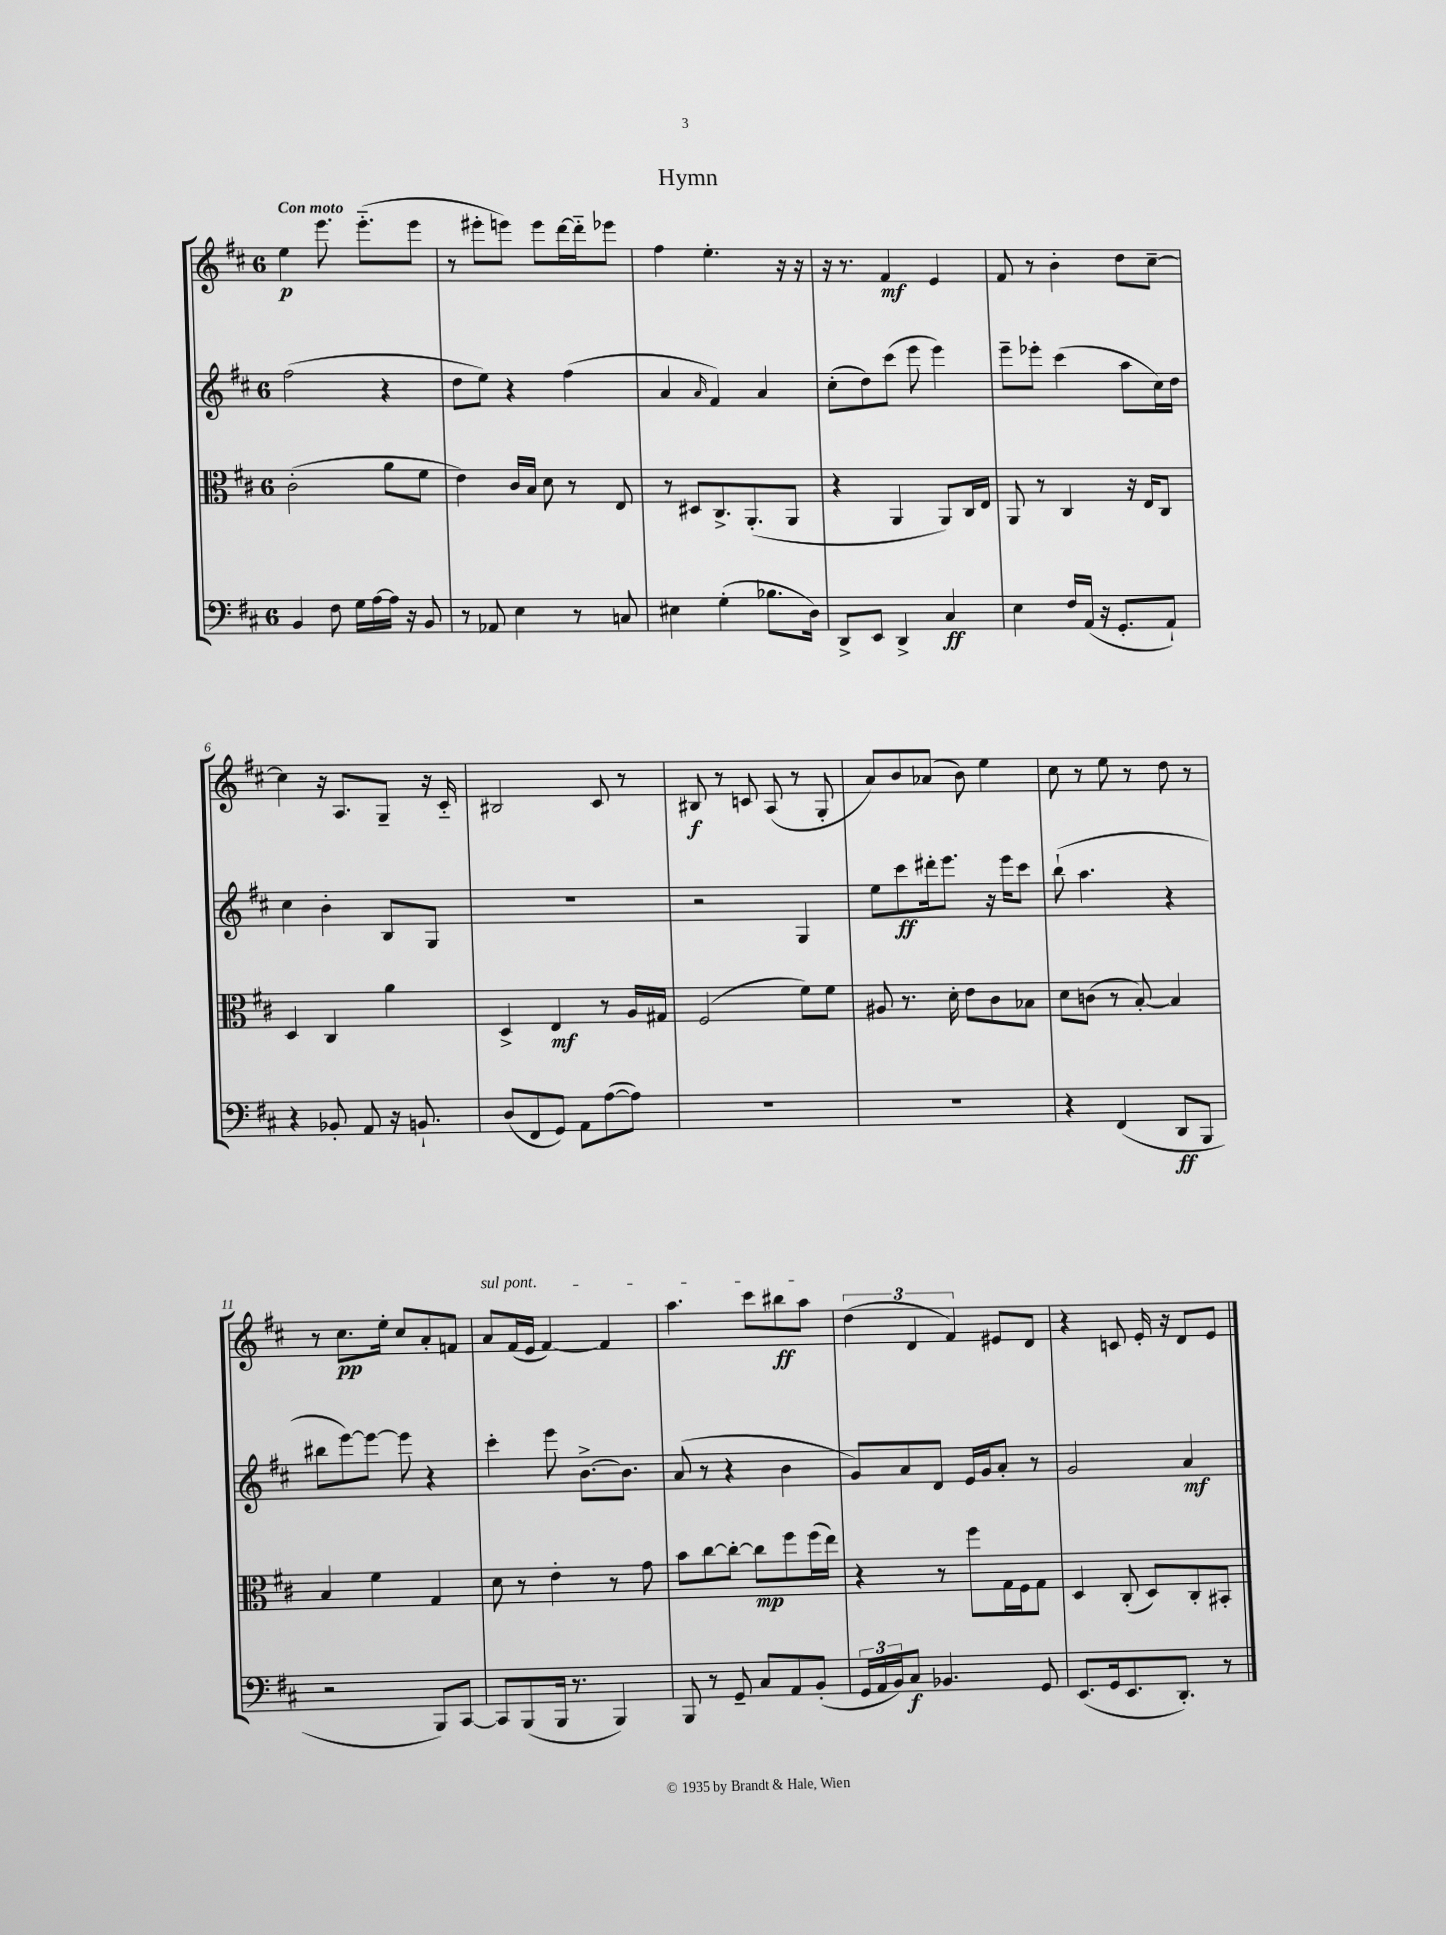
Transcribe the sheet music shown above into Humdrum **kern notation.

**kern	**kern	**kern	**kern
*staff4	*staff3	*staff2	*staff1
*clefF4	*clefC3	*clefG2	*clefG2
*k[f#c#]	*k[f#c#]	*k[f#c#]	*k[f#c#]
*M6/8	*M6/8	*M6/8	*M6/8
4BB	(2c#'	(2ff#	4ee
8F#	.	.	8.eee
16G	.	.	.
[16A	.	.	(8.eee'~
16A]	8a	4r	.
16r	.	.	.
8BB	8f#	.	8eee
=	=	=	=
8r	4e)	8dd	8r
8AA-	.	8ee)	8eee#'
4E	16c#	4r	8eee)
.	16B	.	.
.	8d	.	8eee
8r	8r	(4ff#	[16ddd
.	.	.	16ddd'~]
8C	8E	.	8eee-
=	=	=	=
4E#	8r	4a	4ff#
.	8D#	.	.
.	.	16qqa	.
(4G'	8.C#^	4f#)	4.ee'
.	(8.AA'	.	.
8.B-	.	4a	.
.	8AA	.	16r
16D)	.	.	16r
=	=	=	=
8DD^	4r	(8cc#'	16r
.	.	.	8.r
8EE	.	8dd)	.
4DD^	4AA	(8ccc#	4f#
.	.	8eee	.
4C#	8AA)	4eee)	4e
.	16C#	.	.
.	16E	.	.
=	=	=	=
4E	8AA	8eee~	8f#
.	8r	8eee-'	8r
16F#	4C#	(4ccc#	4b'
(16AA	.	.	.
16r	.	.	.
8.GG'	.	.	.
.	16r	8aa	8dd
.	16E	.	.
8AA`)	8C#	16cc#)	[8cc#~
.	.	16dd	.
=	=	=	=
4r	4D	4cc#	4cc#]
8BB-'	4C#	4b'	16r
.	.	.	8.A
8AA	.	.	.
16r	4a	8B	8G~
8.BB`	.	.	.
.	.	8G	16r
.	.	.	16c#'~
=	=	=	=
(8D	4D^	2.r	2B#
8FF#	.	.	.
8GG)	4E	.	.
8AA	.	.	.
([8A	8r	.	8c#
8A])	16A	.	8r
.	16G#	.	.
=	=	=	=
2.r	(2F#	2r	8B#
.	.	.	8r
.	.	.	8c
.	.	.	(8A
.	8f#)	4G	8r
.	8f#	.	8G'
=	=	=	=
2.r	8A#	8ee	8a)
.	8.r	8ccc#	8b
.	.	16ddd#'	(8a-
.	16d'	8.eee	.
.	8e	.	8b)
.	8c#	16r	4ee
.	.	16eee	.
.	8B-	8ccc#	.
=	=	=	=
4r	8d	(8bb`	8cc#
.	(8c	4.aa	8r
(4FF#	8r	.	8ee
.	[8B')	.	8r
8DD	4B]	4r	8dd
8BBB	.	.	8r
=	=	=	=
2r	4B	8bb#	8r
.	.	[8eee)	8.cc#
.	4f#	8eee_	.
.	.	.	16ee'
.	.	8eee]	8cc#
8BBB)	4G	4r	8a'
[8CC#	.	.	8f
=	=	=	=
8CC#]	8d	4ccc#'	8a
(8BBB	8r	.	(16f#
.	.	.	16e
16BBB	4e'	8eee	[4f#)
8.r	.	.	.
.	.	[8.b^	.
4BBB)	8r	.	4f#]
.	.	8.b]	.
.	8g	.	.
=	=	=	=
8BBB	8b	(8a	4.aa
8r	[8cc#	8r	.
8GG~	8cc#'_	4r	.
8C#	8cc#]	.	8ccc#
8AA	8ff#	4b	8bb#
(8BB'	(16ff#	.	8aa
.	16ee)	.	.
=	=	=	=
24GG	4r	8g)	(6dd
24AA	.	.	.
24BB)	.	.	.
8C#	.	8a	.
.	.	.	6d
4.BB-	8r	8d	.
.	.	.	6f#)
.	8ff#	16e	.
.	.	16g	.
.	16G	8a'	8e#
.	16F#	.	.
8GG	8G	8r	8d
=	=	=	=
(8.EE	4D	2g	4r
16GG	.	.	.
8.EE	(8C#'	.	8c
.	8D)	.	16e'
8.DD')	.	.	16r
.	8C#'	4a	8d
8r	8BB#'	.	8e
==	==	==	==
*-	*-	*-	*-
